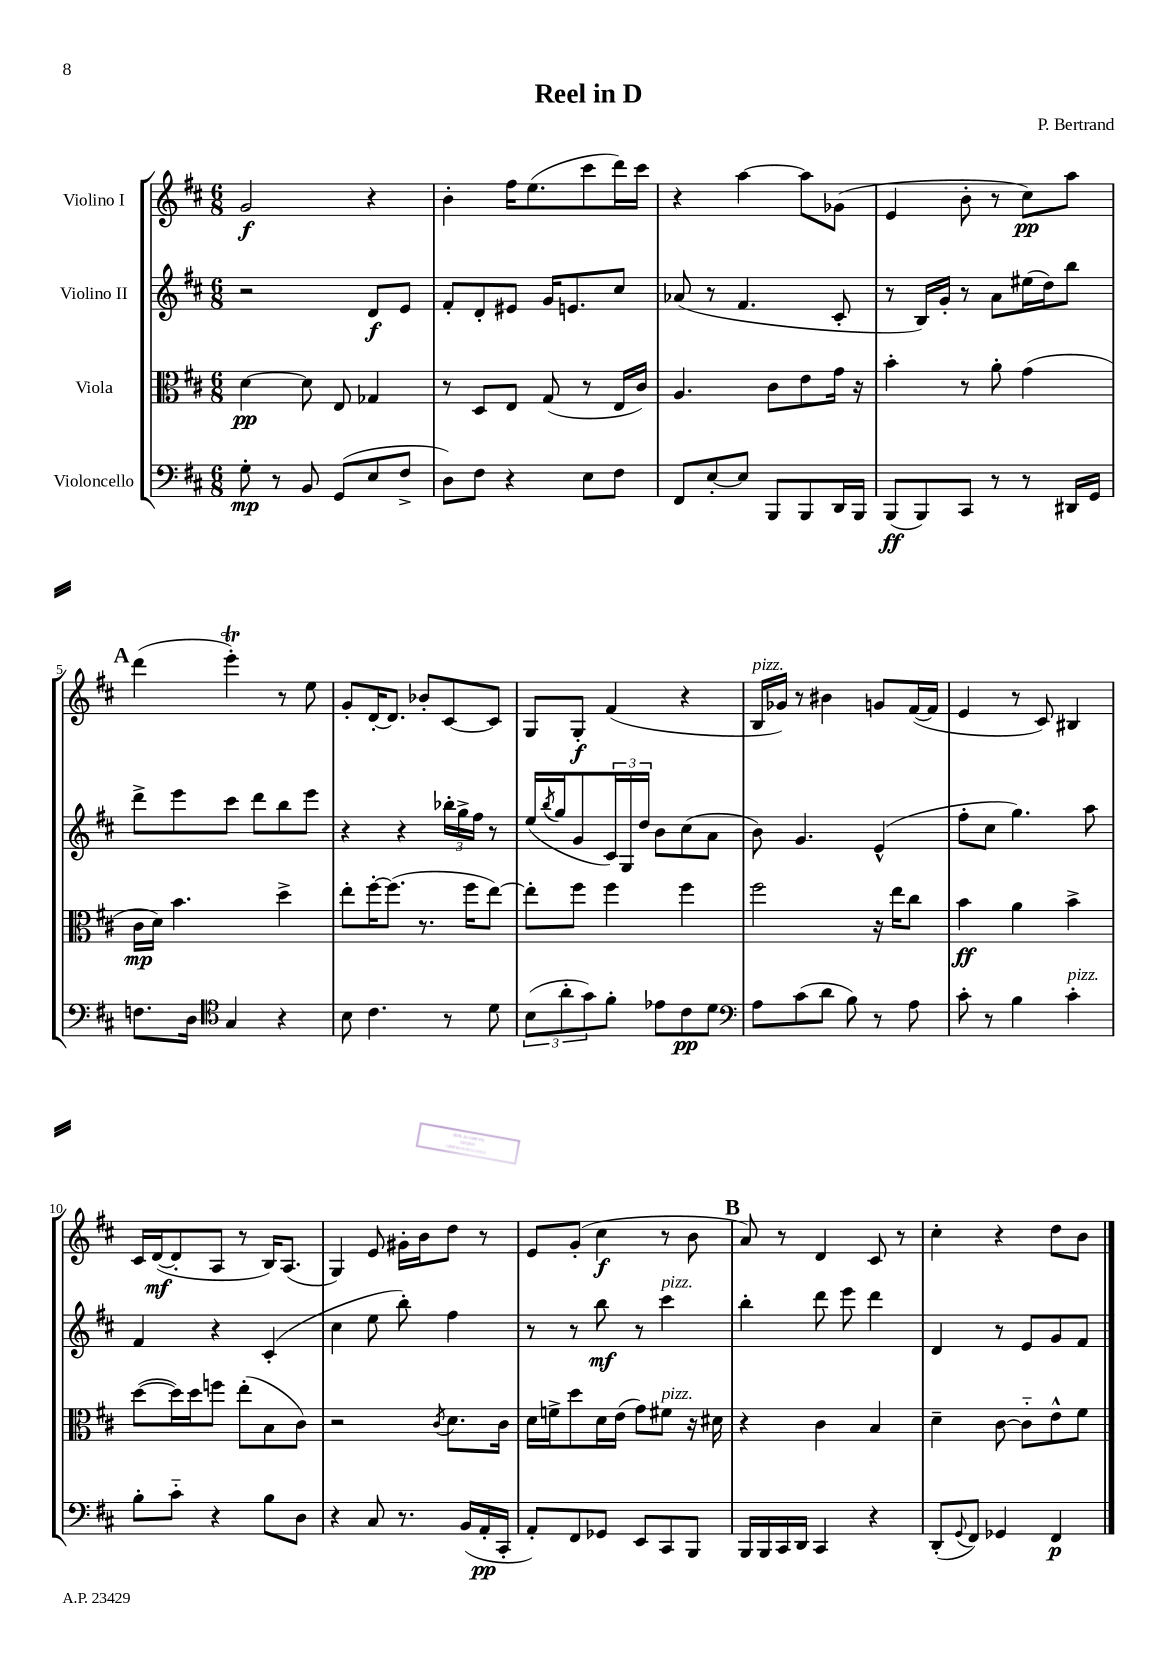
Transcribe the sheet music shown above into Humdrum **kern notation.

**kern	**dynam	**kern	**dynam	**kern	**dynam	**kern	**dynam
*part4	*part4	*part3	*part3	*part2	*part2	*part1	*part1
*staff4	*staff4	*staff3	*staff3	*staff2	*staff2	*staff1	*staff1
*I"Violoncello	*	*I"Viola	*	*I"Violino II	*	*I"Violino I	*
*clefF4	*	*clefC3	*	*clefG2	*	*clefG2	*
*k[f#c#]	*	*k[f#c#]	*	*k[f#c#]	*	*k[f#c#]	*
*M6/8	*	*M6/8	*	*M6/8	*	*M6/8	*
=1	=1	=1	=1	=1	=1	=1	=1
8G'\	mp	[4d\	pp	2r	.	2g/	f
8r	.	.	.	.	.	.	.
8BB/	.	8d\]	.	.	.	.	.
(8GG/L	.	8E/	.	.	.	.	.
8E/	.	4G-X/	.	8d/L	f	4r	.
8F#^/J	.	.	.	8e/J	.	.	.
=2	=2	=2	=2	=2	=2	=2	=2
8D\L)	.	8r	.	8f#'/L	.	4b'\	.
8F#\J	.	8D/L	.	8d'/	.	.	.
4r	.	8E/J	.	8e#X/J	.	16ff#\KL	.
.	.	.	.	.	.	(8.ee\	.
.	.	(8G/	.	16g/KL	.	.	.
.	.	.	.	8.en/	.	.	.
8E\L	.	8r	.	.	.	8ccc#\	.
8F#\J	.	16E/LL	.	8cc#/J	.	16ddd\L)	.
.	.	16c#/JJ)	.	.	.	16ccc#\JJ	.
=3	=3	=3	=3	=3	=3	=3	=3
8FF#/L	.	4.A/	.	(8a-X/	.	4r	.
[8E'/	.	.	.	8r	.	.	.
8E/J]	.	.	.	4.f#/	.	[4aa\	.
8BBB/L	.	8c#\L	.	.	.	.	.
8BBB/	.	8e\	.	.	.	8aa\L]	.
16DD/L	.	16g\Jk	.	8c#'/	.	(8g-X\J	.
16BBB/JJ	.	16r	.	.	.	.	.
=4	=4	=4	=4	=4	=4	=4	=4
(8BBB/L	ff	4b'\	.	8r	.	4e/	.
8BBB/)	.	.	.	16B/LL)	.	.	.
.	.	.	.	16g'/JJ	.	.	.
8CC#/J	.	8r	.	8r	.	8b'\	.
8r	.	8a'\	.	8a\L	.	8r	.
8r	.	(4g\	.	(16ee#X\L	.	8cc#\L)	pp
.	.	.	.	16dd\J)	.	.	.
16DD#X/LL	.	.	.	8bb\J	.	8aa\J	.
16GG/JJ	.	.	.	.	.	.	.
!!LO:LB:g=z
!!LO:REH:place=s1:t=A
=5	=5	=5	=5	=5	=5	=5	=5
8.Fn\L	.	16c#\LL	mp	8ddd^\L	.	(4ddd\	.
.	.	16d\JJ)	.	.	.	.	.
.	.	4.b\	.	8eee\	.	.	.
16D\Jk	.	.	.	.	.	.	.
*clefC4	*	*	*	*	*	*	*
4G/	.	.	.	8ccc#\J	.	4eeeT'\)	.
.	.	.	.	8ddd\L	.	.	.
4r	.	4dd^\	.	8bb\	.	8r	.
.	.	.	.	8eee\J	.	8ee\	.
=6	=6	=6	=6	=6	=6	=6	=6
8B\	.	8ee'\L	.	4r	.	8g'/L	.
4.c#\	.	[16ff#'\K	.	.	.	[16d'/K	.
.	.	(8.ff#\J]	.	.	.	8.d/J]	.
.	.	.	.	4r	.	.	.
.	.	8.r	.	.	.	8b-X'/L	.
8r	.	.	.	24bb-X'\LL	.	[8c#/	.
.	.	.	.	24gg^\	.	.	.
.	.	16ff#\KL	.	.	.	.	.
.	.	.	.	24ff#\JJ	.	.	.
8d\	.	[8ee\J)	.	8r	.	8c#/J]	.
=7	=7	=7	=7	=7	=7	=7	=7
(12B\L	.	8ee'\L]	.	(16ee/LL	.	8G/L	.
.	.	.	.	8qbb/	.	.	.
.	.	.	.	16gg/J	.	.	.
12a'\	.	.	.	.	.	.	.
.	.	8ff#\J	.	8g/	.	8G'/J	f
12g\)	.	.	.	.	.	.	.
8f#'\J	.	4ff#\	.	24c#/L)	.	(4f#/	.
.	.	.	.	24G/	.	.	.
.	.	.	.	24dd/JJ	.	.	.
8e-X\L	.	.	.	8b\L	.	.	.
8c#\	pp	4ff#\	.	(8cc#\	.	4r	.
8d\J	.	.	.	8a\J	.	.	.
=8	=8	=8	=8	=8	=8	=8	=8
*clefF4	*	*	*	*	*	*	*
!	!	!	!	!	!	!LO:TX:a:i:t=pizz.	!
8A\L	.	2ff#\	.	8b\)	.	16B/LL	.
.	.	.	.	.	.	16g-X/JJ)	.
(8c#\	.	.	.	4.g/	.	8r	.
8d\J	.	.	.	.	.	4b#X\	.
8B\)	.	.	.	.	.	.	.
8r	.	16r	.	(4e^^/	.	8gn/L	.
.	.	16ee\KL	.	.	.	.	.
8A\	.	8cc#\J	.	.	.	([16f#/L	.
.	.	.	.	.	.	16f#/JJ]	.
=9	=9	=9	=9	=9	=9	=9	=9
8c#'\	.	4b\	ff	8ff#'\L	.	4e/	.
8r	.	.	.	8cc#\J	.	.	.
4B\	.	4a\	.	4.gg\)	.	8r	.
.	.	.	.	.	.	8c#/)	.
!LO:TX:a:i:t=pizz.	!	!	!	!	!	!	!
4c#'\	.	4b^\	.	.	.	4B#X/	.
.	.	.	.	8aa\	.	.	.
!!LO:LB:g=z
=10	=10	=10	=10	=10	=10	=10	=10
8B'\L	.	([8dd\L	.	4f#/	.	16c#/LL	.
.	.	.	.	.	.	([16d/J	mf
8c#\J	.	16dd\L])	.	.	.	8d'/]	.
.	.	16dd\J	.	.	.	.	.
4r	.	8ffn\J	.	4r	.	8A/J	.
.	.	(8ee'\L	.	.	.	8r	.
8B\L	.	8B\	.	(4c#'/	.	16B/KL)	.
.	.	.	.	.	.	(8.A/J	.
8D\J	.	8c#\J)	.	.	.	.	.
=11	=11	=11	=11	=11	=11	=11	=11
4r	.	2r	.	4cc#\	.	4G/)	.
8C#/	.	.	.	8ee\	.	8e/	.
8.r	.	.	.	8bb'\)	.	16g#X'\LL	.
.	.	.	.	.	.	16b\J	.
.	.	8qc#/	.	.	.	.	.
.	.	8.d\L	.	4ff#\	.	8dd\J	.
(16BB/LL	.	.	.	.	.	.	.
16AA'/	pp	.	.	.	.	8r	.
16CC#'/JJ	.	16c#\Jk	.	.	.	.	.
=12	=12	=12	=12	=12	=12	=12	=12
8AA'/L)	.	16d\LL	.	8r	.	8e/L	.
.	.	16fn^\J	.	.	.	.	.
8FF#/	.	8dd\	.	8r	.	(8g'/J	.
8GG-X/J	.	16d\L	.	8bb\	mf	4cc#\	f
.	.	(16e\JJ	.	.	.	.	.
8EE/L	.	8g\L)	.	8r	.	.	.
!	!	!	!	!LO:TX:a:i:t=pizz.	!	!	!
!	!	!LO:TX:a:i:t=pizz.	!	!	!	!	!
8CC#/	.	8f#X\J	.	4ccc#\	.	8r	.
8BBB/J	.	16r	.	.	.	8b\	.
.	.	16d#X\	.	.	.	.	.
!!LO:REH:place=s1:t=B
=13	=13	=13	=13	=13	=13	=13	=13
16BBB/LL	.	4r	.	4bb'\	.	8a/)	.
16BBB/	.	.	.	.	.	.	.
16CC#/	.	.	.	.	.	8r	.
16DD/JJ	.	.	.	.	.	.	.
4CC#/	.	4c#\	.	8ddd\	.	4d/	.
.	.	.	.	8eee\	.	.	.
4r	.	4B/	.	4ddd\	.	8c#/	.
.	.	.	.	.	.	8r	.
=14	=14	=14	=14	=14	=14	=14	=14
(8DD'/L	.	4d~\	.	4d/	.	4cc#'\	.
8qqGG/	.	.	.	.	.	.	.
8FF#/J)	.	.	.	.	.	.	.
4GG-X/	.	[8c#\	.	8r	.	4r	.
.	.	8c#\L]	.	8e/L	.	.	.
4FF#/	p	8e^^\	.	8g/	.	8dd\L	.
.	.	8f#\J	.	8f#/J	.	8b\J	.
==	==	==	==	==	==	==	==
*-	*-	*-	*-	*-	*-	*-	*-
